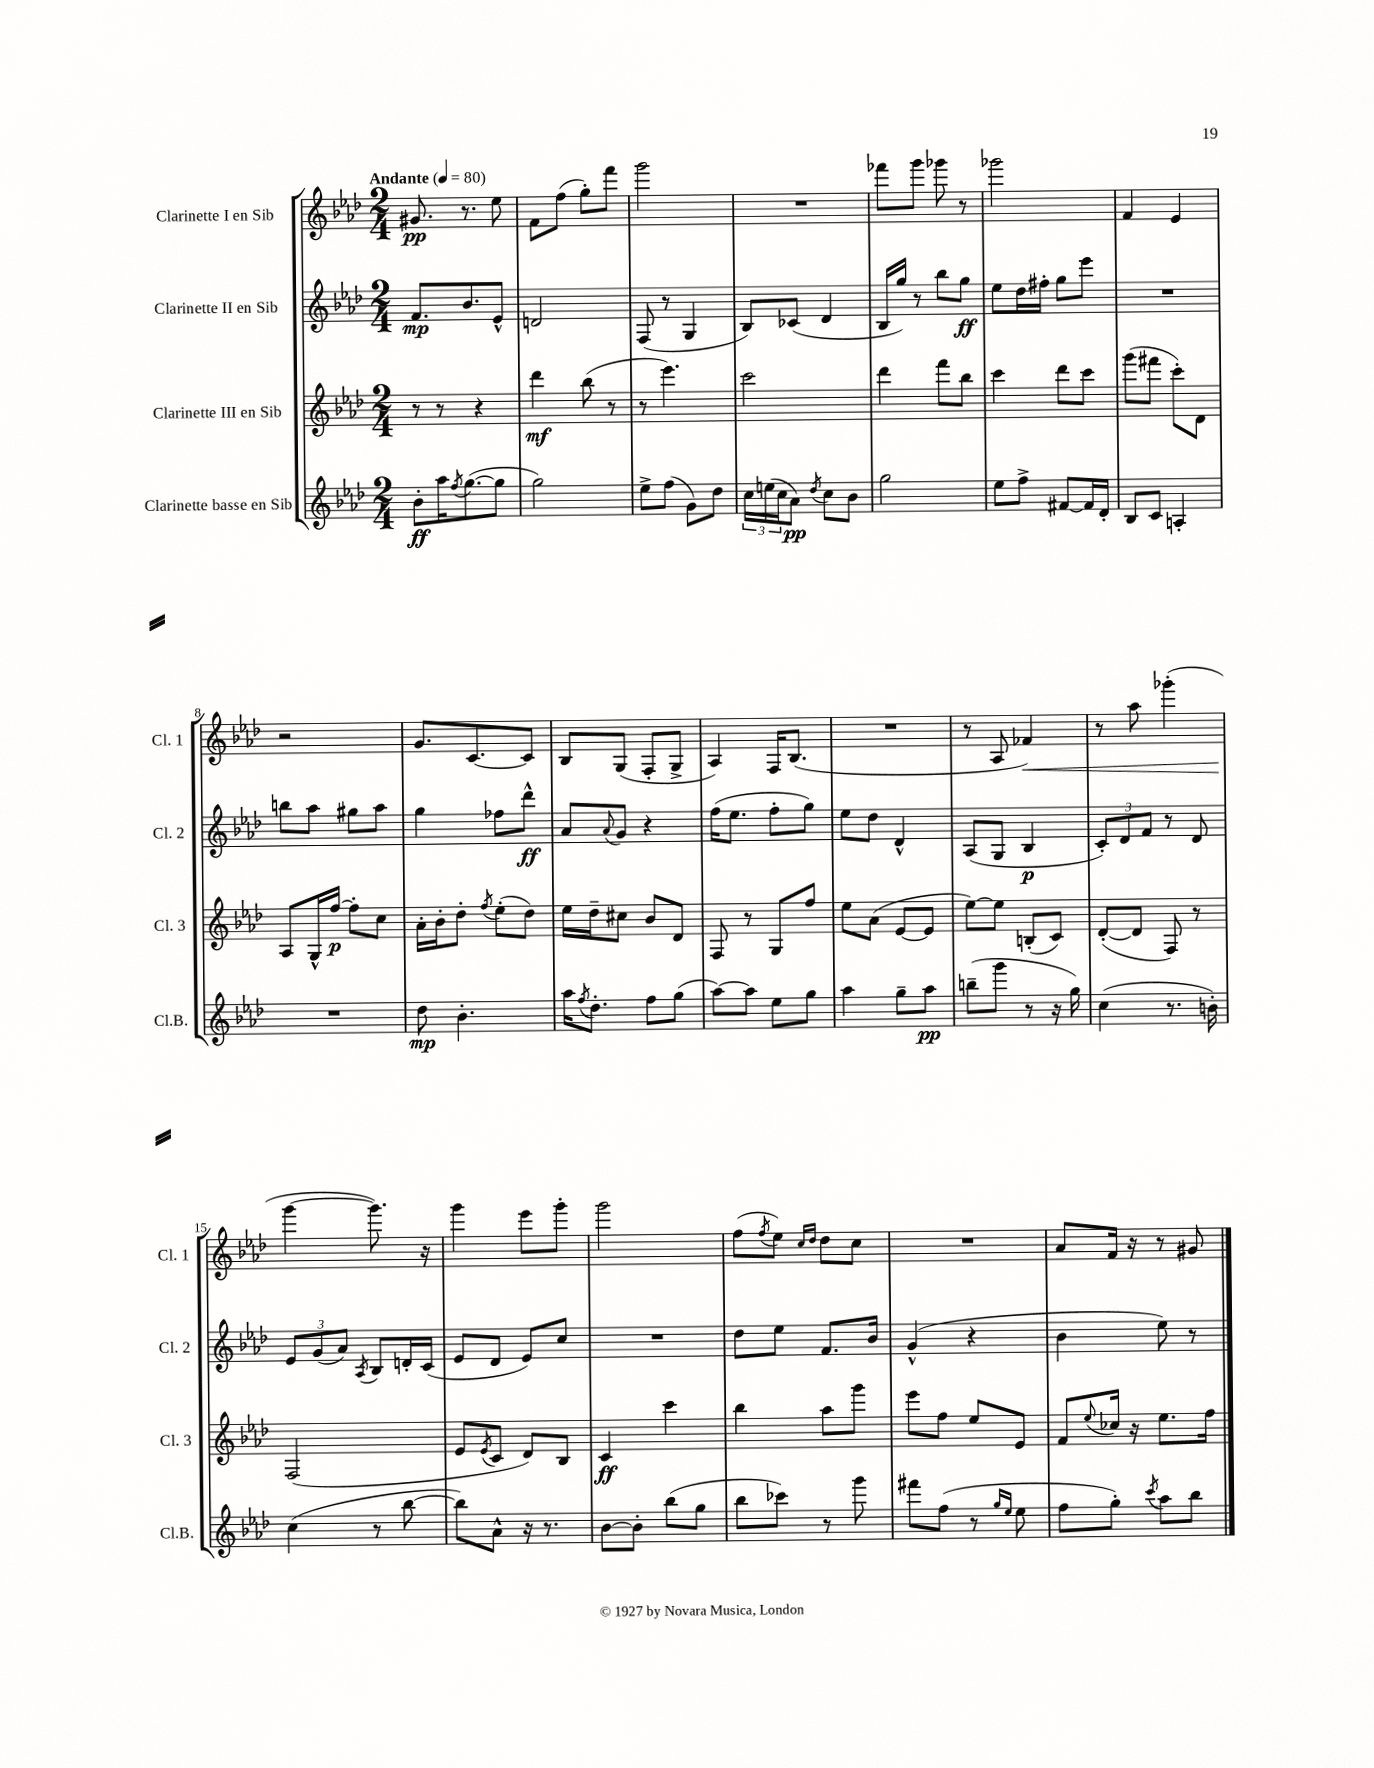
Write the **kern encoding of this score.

**kern	**kern	**kern	**kern
*staff4	*staff3	*staff2	*staff1
*clefG2	*clefG2	*clefG2	*clefG2
*k[b-e-a-d-]	*k[b-e-a-d-]	*k[b-e-a-d-]	*k[b-e-a-d-]
*M2/4	*M2/4	*M2/4	*M2/4
*MM80	*MM80	*MM80	*MM80
8b-'\L	8r	8.f/L	8.g#/
16aa-\K	8r	.	.
8qff/	.	.	.
([8.gg\	.	8.b-/	8.r
.	4r	.	.
8gg\]J	.	8e-^^/J	8ee-\
=	=	=	=
2gg\)	4ddd-\	2d/	8f\L
.	.	.	(8ff\J
.	(8bb-\	.	8gg'\L)
.	8r	.	8fff\J
=	=	=	=
8ee-^\L	8r	(8F/	2ggg\
(8ff\J	4.eee-\)	8r	.
8g\L)	.	4G/	.
8dd-\J	.	.	.
=	=	=	=
24cc\LL	2ccc\	8B-/L)	2r
(24ee\	.	.	.
24cc\J	.	.	.
8a-\J)	.	(8c-/J	.
8qdd-/	.	.	.
8cc\L	.	4d-/	.
8b-\J	.	.	.
=	=	=	=
2gg\	4ddd-\	16B-/LL	8fff-\L
.	.	16gg/JJ)	.
.	.	8r	8ggg\J
.	8fff\L	8bb-\L	8ggg-\
.	8bb-\J	8gg\J	8r
=	=	=	=
8ee-\L	4ccc\	8ee-\L	2ggg-\
8ff^\J	.	16dd-\L	.
.	.	16ff#'\JJ	.
[8f#/L	8ddd-\L	8gg\L	.
16f#/]L	8ccc\J	8eee-\J	.
16d-'/JJ	.	.	.
=	=	=	=
8B-/L	(8ggg\L	2r	4f/
8c/J	8fff#\J	.	.
4A'/	8ccc'\L)	.	4e-/
.	8d-\J	.	.
=	=	=	=
2r	8A-/L	8bb\L	2r
.	16G^^/L	8aa-\J	.
.	[16ff/JJ	.	.
.	8ff'\]L	8gg#\L	.
.	8cc\J	8aa-\J	.
=	=	=	=
8dd-\	16a-'\LL	4gg\	8.g/L
.	16b-'\J	.	.
4.b-'\	8dd-'\J	.	.
.	.	.	[8.c/
.	8qff/	.	.
.	(8ee-'\L	8ff-\L	.
.	8dd-\J)	8ddd-^^\J	8c/]J
=	=	=	=
16aa-\LK	16ee-\LL	8a-/L	8B-/L
8qff/	.	.	.
8.dd-'\J	16dd-~\J	.	.
.	.	8qqa-/	.
.	8cc#\J	8g/J	(8G/J
8ff\L	8b-/L	4r	8F'/L
(8gg\J	8d-/J	.	8G^/J
=	=	=	=
[8aa-\L)	8F/	(16ff\LK	4A-/)
.	.	8.ee-\J	.
8aa-\]J	8r	.	.
8ee-\L	8G/L	8ff'\L	16F/LK
.	.	.	(8.B-/J
8gg\J	8ff/J	8gg\J)	.
=	=	=	=
4aa-\	8ee-\L	8ee-\L	2r
.	(8a-\J	8dd-\J	.
8gg~\L	[8e-/L	4d-^^/	.
8aa-\J	8e-/]J	.	.
=	=	=	=
(8bb~\L	[8ee-\L)	(8A-/L	8r
8ggg\J	8ee-\]J	8G/J	8A-/
8r	(8B'/L	4B-/	4f-/)
16r	8c/J)	.	.
16gg\)	.	.	.
=	=	=	=
(4cc\	([8d-'/L	12c'/L)	8r
.	.	12d-/	.
.	8d-/]J	.	8aa-\
.	.	12f/J	.
8.r	8F/)	8r	(4ggg-'\
.	8r	8d-/	.
16b'\)	.	.	.
=	=	=	=
(4cc\	(2F/	12e-/L	[4ggg\
.	.	(12g/	.
.	.	12a-/J)	.
.	.	8qA-/	.
8r	.	8B-/L	8.ggg\])
[8bb-\	.	16d'/L	.
.	.	(16c/JJ	16r
=	=	=	=
8bb-\]L)	8e-/L	8e-/L	4ggg\
.	8qe-/	.	.
8a-^^\J	8c/J	8d-/J	.
16r	8d-/L)	8e-/L)	8eee-\L
8.r	.	.	.
.	8B-/J	8cc/J	8ggg'\J
=	=	=	=
[8b-\L	4c/	2r	2ggg\
8b-'\]J	.	.	.
(8bb-\L	4ccc\	.	.
8gg\J	.	.	.
=	=	=	=
8bb-\L	4bb-\	8dd-\L	(8ff\L
.	.	.	8qff/
8ccc-\J)	.	8ee-\J	8ee-\J)
.	.	.	16qqcc/LL
.	.	.	16qqdd-/JJ
8r	8aa-\L	8.f/L	8dd-\L
8ggg\	8ggg\J	.	8cc\J
.	.	16b-/Jk	.
=	=	=	=
8fff#\L	8eee-\L	(4g^^/	2r
(8ff\J	8ff\J	.	.
8r	8ee-/L	4r	.
16qqgg/LL	.	.	.
16qqee-/JJ	.	.	.
8ee-\	8e-/J	.	.
=	=	=	=
8ff\L	8f/L	4b-\	8a-/L
.	8qqee-/	.	.
8gg'\J)	16cc-/Jk	.	16f/Jk
.	16r	.	16r
8qccc/	.	.	.
8aa-\L	8.ee-\L	8ee-\)	8r
8bb-\J	.	8r	8g#/
.	16ff\Jk	.	.
==	==	==	==
*-	*-	*-	*-
